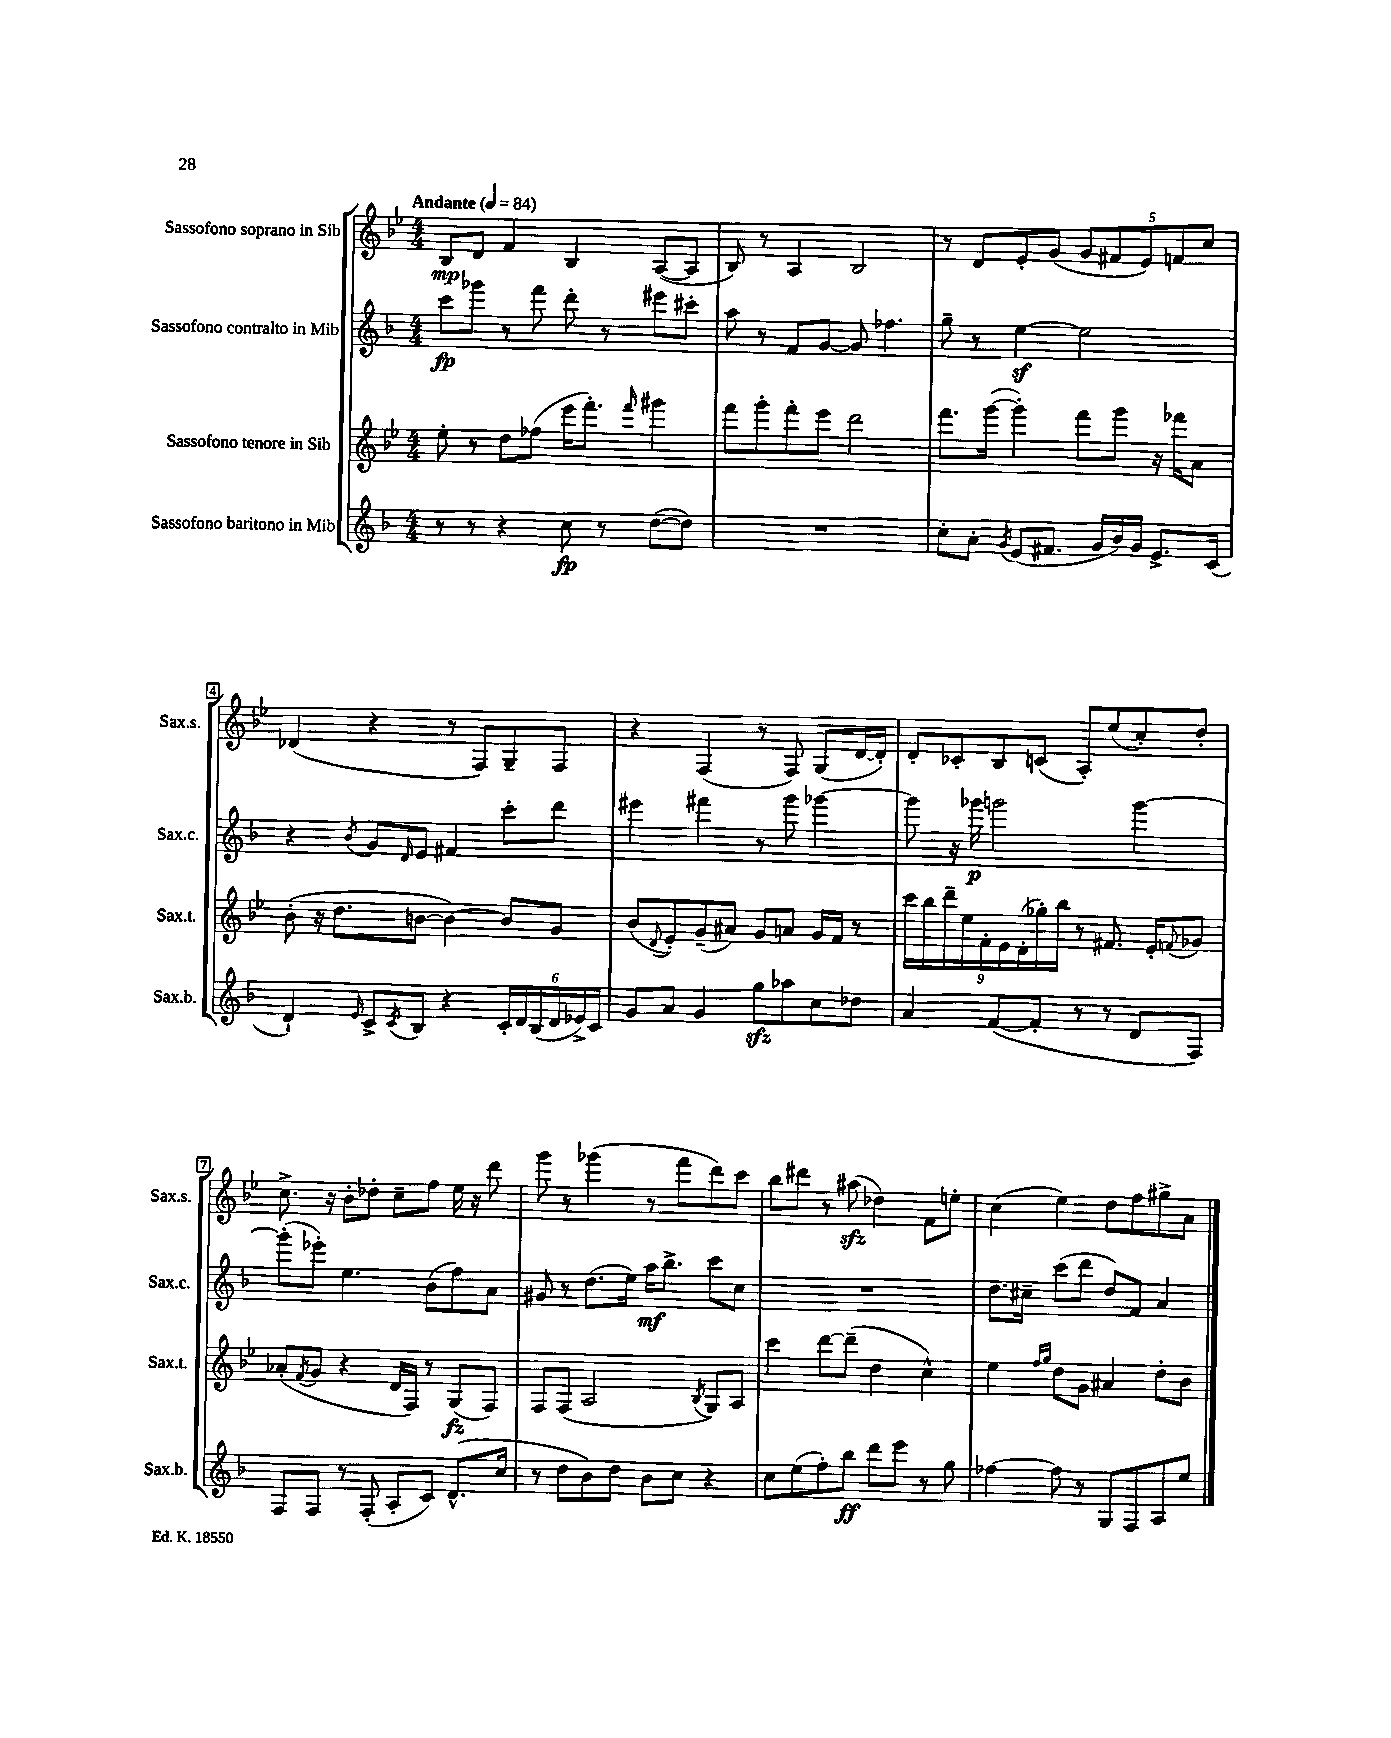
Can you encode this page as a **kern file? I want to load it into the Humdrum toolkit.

**kern	**dynam	**kern	**dynam	**kern	**dynam	**kern	**dynam
*part4	*part4	*part3	*part3	*part2	*part2	*part1	*part1
*staff4	*staff4	*staff3	*staff3	*staff2	*staff2	*staff1	*staff1
*I"Sassofono baritono in Mib	*	*I"Sassofono tenore in Sib	*	*I"Sassofono contralto in Mib	*	*I"Sassofono soprano in Sib	*
*I'Sax.b.	*	*I'Sax.t.	*	*I'Sax.c.	*	*I'Sax.s.	*
*clefG2	*	*clefG2	*	*clefG2	*	*clefG2	*
*k[b-]	*	*k[b-e-]	*	*k[b-]	*	*k[b-e-]	*
*M4/4	*	*M4/4	*	*M4/4	*	*M4/4	*
*MM84	*	*MM84	*	*MM84	*	*MM84	*
=1	=1	=1	=1	=1	=1	=1	=1
!	!	!	!	!	!	!LO:TX:a:B:t=Andante	!
8r	.	8ee-'\	.	8ccc\L	fp	8B-/L	mp
8r	.	8r	.	8ggg-X\J	.	8d/J	.
4r	.	8dd\L	.	8r	.	4f/	.
.	.	(8ff-X\J	.	8fff\	.	.	.
8cc\	fp	16eee-\KL	.	8ddd'\	.	4B-/	.
.	.	8.fff'\J)	.	.	.	.	.
8r	.	.	.	8r	.	.	.
.	.	16qqfff/	.	.	.	.	.
([8dd\L	.	4ggg#X\	.	8eee#X\L	.	([8A/L	.
8dd\J])	.	.	.	8ccc#X'\J	.	8A/J]	.
=2	=2	=2	=2	=2	=2	=2	=2
1r	.	8fff\L	.	8aa\	.	8B-/)	.
.	.	8ggg'\	.	8r	.	8r	.
.	.	8fff'\	.	8f/L	.	4A/	.
.	.	8eee-\J	.	[8g/J	.	.	.
.	.	2ddd\	.	8g/]	.	2B-/	.
.	.	.	.	4.ff-X\	.	.	.
=3	=3	=3	=3	=3	=3	=3	=3
8cc'\L	.	8.fff\L	.	8gg~\	.	8r	.
8a'\J	.	.	.	8r	.	8d/L	.
.	.	([16ggg\Jk	.	.	.	.	.
8qg/	.	.	.	.	.	.	.
(8e/L	.	4ggg'\])	.	[4eez\	.	8e-'/	.
8.f#X/J	.	.	.	.	.	(8g/J	.
.	.	8fff\L	.	2ee\]	.	10g/L	.
16g/LL	.	.	.	.	.	.	.
.	.	.	.	.	.	10f#X/	.
16b-/)	.	8ggg\J	.	.	.	.	.
16g/JJ	.	.	.	.	.	.	.
.	.	.	.	.	.	10e-/)	.
8.e^/L	.	16r	.	.	.	.	.
.	.	.	.	.	.	10fn/	.
.	.	16fff-X\KL	.	.	.	.	.
.	.	8a\J	.	.	.	.	.
.	.	.	.	.	.	10cc/J	.
(16c/Jk	.	.	.	.	.	.	.
!!LO:LB:g=z
=4	=4	=4	=4	=4	=4	=4	=4
4d`/)	.	(8b-'\	.	4r	.	(4d-X/	.
.	.	16r	.	.	.	.	.
.	.	8.dd\L	.	.	.	.	.
16qqe/	.	.	.	8qb-/	.	.	.
8c^/L	.	.	.	8g/L	.	4r	.
8qc/	.	.	.	16qqd/	.	.	.
8B-/J	.	[8bn\J	.	8e/J	.	.	.
4r	.	4b\_)	.	4f#X/	.	8r	.
.	.	.	.	.	.	8F/L)	.
24c'/LL	.	8b/L]	.	8ccc'\L	.	8G~/	.
24d/	.	.	.	.	.	.	.
(24B-/	.	.	.	.	.	.	.
24d/	.	8g/J	.	8ddd\J	.	8F/J	.
24e-X^/)	.	.	.	.	.	.	.
24c/JJ	.	.	.	.	.	.	.
=5	=5	=5	=5	=5	=5	=5	=5
8g/L	.	(8b-/L	.	4eee#X\	.	4r	.
.	.	8qqd/	.	.	.	.	.
8a/J	.	8e-'/)	.	.	.	.	.
4g/	.	(8g~/	.	4fff#X\	.	(4F/	.
.	.	8a#X/J)	.	.	.	.	.
8ggzz\L	.	8g/L	.	8r	.	8r	.
8aa-X\	.	8an/J	.	8ggg\	.	8F/)	.
8cc\	.	16g/LL	.	[4ggg-X\	.	(8G/L	.
.	.	16f/JJ	.	.	.	.	.
8dd-X\J	.	8r	.	.	.	[16d/L	.
.	.	.	.	.	.	16d'/JJ])	.
=6	=6	=6	=6	=6	=6	=6	=6
4a/	.	18ccc\LL	.	8ggg-\]	.	8d'/L	.
.	.	18bb-\	.	.	.	.	.
.	.	18ddd~\	.	.	.	.	.
.	.	.	.	16r	.	8c-X'/	.
.	.	18ee-\	.	.	.	.	.
.	.	.	.	16ggg-X\	p	.	.
.	.	18f'\	.	.	.	.	.
([8f/L	.	.	.	2gggn\	.	8B-/	.
.	.	18e-\	.	.	.	.	.
.	.	(18d'\	.	.	.	.	.
8f'/J]	.	.	.	.	.	(8cn/J	.
.	.	18gg-X'\)	.	.	.	.	.
.	.	18bb-\JJ	.	.	.	.	.
8r	.	8r	.	.	.	8A'/L)	.
8r	.	8.f#X/	.	.	.	(8ee-/	.
8d/L	.	.	.	[4ggg\	.	8cc'/)	.
.	.	16e-'/KL	.	.	.	.	.
.	.	8qqfn/	.	.	.	.	.
8F/J)	.	8g-X/J	.	.	.	8dd'/J	.
!!LO:LB:g=z
=7	=7	=7	=7	=7	=7	=7	=7
8F/L	.	(8a-X'/L	.	(8ggg'\L]	.	8.cc^\	.
.	.	8qf/	.	.	.	.	.
8F/J	.	8g/J	.	8eee-X'\J)	.	.	.
.	.	.	.	.	.	16r	.
8r	.	4r	.	4.ee\	.	8b-'\L	.
(8F'/	.	.	.	.	.	8dd-X'\J	.
8A'/L	.	16d/LL	.	.	.	8cc~\L	.
.	.	16F/JJ)	.	.	.	.	.
8c/J)	.	8r	.	(8b-\L	.	8ff\J	.
(8.d^^/L	.	(8G/L	fz	8ff\)	.	16ee-\	.
.	.	.	.	.	.	16r	.
.	.	8F/J)	.	8a\J	.	8ddd\	.
16cc/Jk	.	.	.	.	.	.	.
=8	=8	=8	=8	=8	=8	=8	=8
8r	.	8F/L	.	8g#X/	.	8ggg\	.
8dd\L	.	(8F/J	.	8r	.	8r	.
8b-\)	.	2A/	.	(8.dd\L	.	(4ggg-X\	.
8dd\J	.	.	.	.	.	.	.
.	.	.	.	16ee\Jk)	.	.	.
8b-\L	.	.	.	16aa\KL	mf	8r	.
.	.	.	.	8.bb-^\J	.	.	.
8cc\J	.	.	.	.	.	8fff\L	.
.	.	8qB-/	.	.	.	.	.
4r	.	8G/L)	.	8ccc\L	.	8ddd\)	.
.	.	8A/J	.	8cc\J	.	8ccc\J	.
=9	=9	=9	=9	=9	=9	=9	=9
8cc\L	.	4ccc\	.	1r	.	8bb-\L	.
(8ee\	.	.	.	.	.	8ddd#X\J	.
8ff'\)	.	[8ddd\L	.	.	.	8r	.
8bb-\J	ff	(8ddd~\J]	.	.	.	(8aa#Xzz\	.
8ddd\L	.	4dd\	.	.	.	4dd-X\)	.
8eee\J	.	.	.	.	.	.	.
8r	.	4cc^^\)	.	.	.	8f\L	.
8gg\	.	.	.	.	.	8een'\J	.
=10	=10	=10	=10	=10	=10	=10	=10
[4ff-X\	.	4ee-\	.	8.dd\L	.	(4cc\	.
.	.	.	.	16cc#X~\Jk	.	.	.
.	.	16qqff/LL	.	.	.	.	.
.	.	16qqgg/JJ	.	.	.	.	.
8ff-\]	.	8dd\L	.	(8ccc\L	.	4ee-\)	.
8r	.	8g\J	.	8ddd\J	.	.	.
8G/L	.	4a#X/	.	8dd/L)	.	8dd\L	.
8F/	.	.	.	8f/J	.	8ff\	.
8A/	.	8dd'\L	.	4a/	.	8gg#X^\	.
8ee/J	.	8b-\J	.	.	.	8a\J	.
==	==	==	==	==	==	==	==
*-	*-	*-	*-	*-	*-	*-	*-
